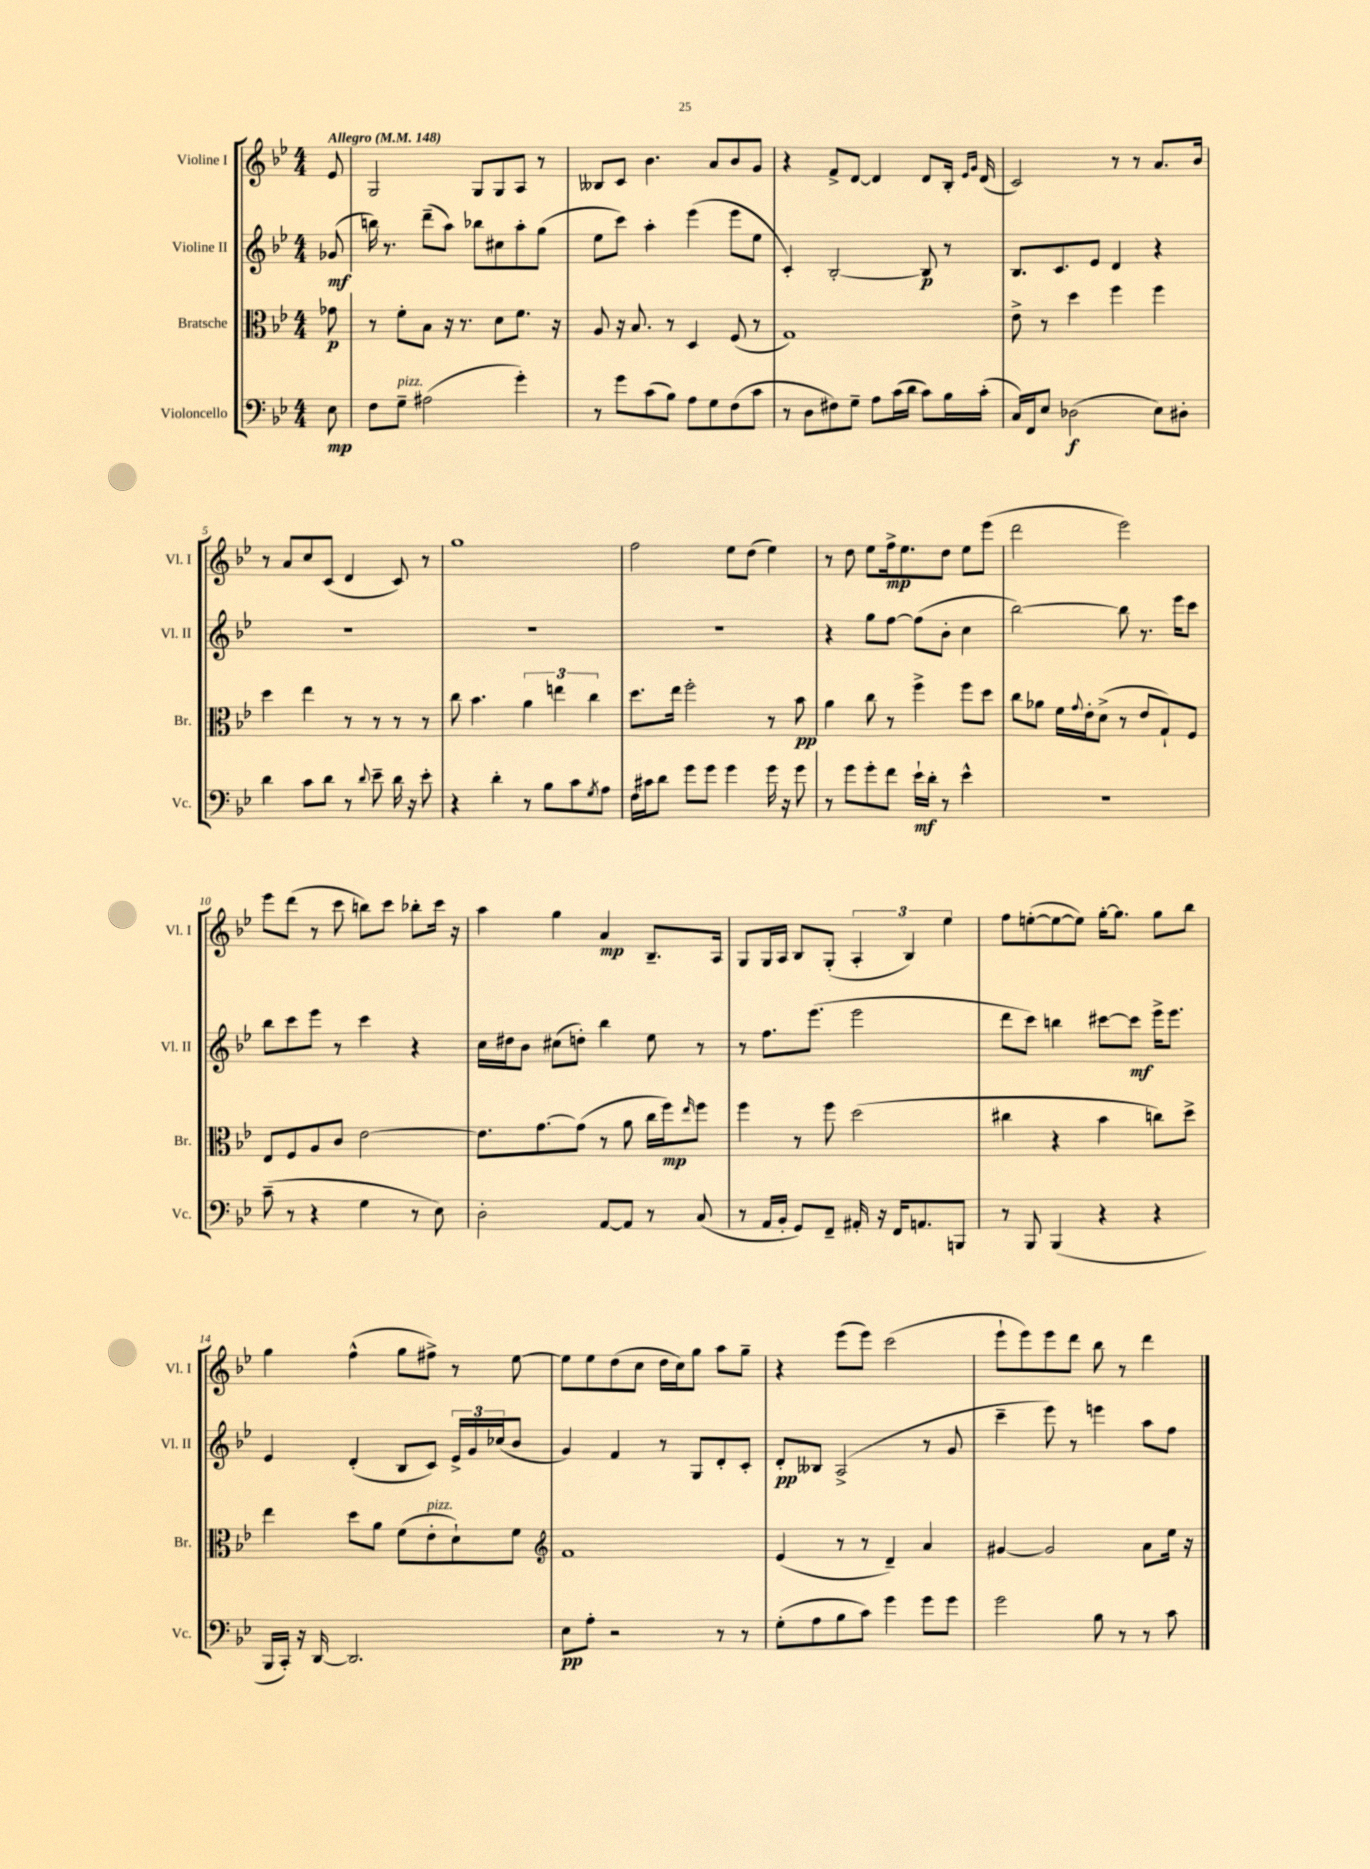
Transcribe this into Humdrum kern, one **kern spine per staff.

**kern	**kern	**kern	**kern
*staff4	*staff3	*staff2	*staff1
*clefF4	*clefC3	*clefG2	*clefG2
*k[b-e-]	*k[b-e-]	*k[b-e-]	*k[b-e-]
*M4/4	*M4/4	*M4/4	*M4/4
*MM148	*MM148	*MM148	*MM148
8E-\	8g-\	(8g-/	8e-/
=	=	=	=
8F\L	8r	16bb\)	2G/
.	.	8.r	.
8G~\J	8f'\L	.	.
(2A#\	8B-\J	(8ddd~\L	.
.	16r	8aa\J)	.
.	8.r	.	.
.	.	8bb-\L	8G/L
.	8d\L	8cc#\	8G/
4g'\)	8.f\J	8aa'\	8A/J
.	.	(8gg\J	8r
.	16r	.	.
=	=	=	=
8r	8A/	8ee-\L	8B--/L
8g\L	16r	8ccc\J)	8c/J
.	8.B-/	.	.
(8c\	.	4aa'\	4.b-\
8B-\J)	8r	.	.
8A\L	4D/	(4eee-\	.
8G\	.	.	8a/L
(8F\	(8F/	8eee-\L	8b-/
8c\J	8r	8ee-\J	8g/J
=	=	=	=
8r	1G)	4c'/)	4r
8D\L	.	.	.
8F#\)	.	[2B-'/	8f^/L
8G~\J	.	.	[8d/J
8A\L	.	.	4d/]
(16c\L	.	.	.
16d\JJ	.	.	.
8c\L)	.	8B-/]	8d/L
16B-\L	.	8r	16B-'/Jk
.	.	.	16qqe-/LL
.	.	.	16qqg/JJ
(16c'\JJ	.	.	(16d/
=	=	=	=
16C/LL)	8e-^\	8.B-/L	2c/)
16FF/J	.	.	.
8E-/J	8r	.	.
.	.	8.c/	.
(2D-\	4dd\	.	.
.	.	8e-/J	.
.	4ff\	4d/	8r
.	.	.	8r
8E-\L)	4ff\	4r	8.a/L
8D#'\J	.	.	.
.	.	.	16b-/Jk
=	=	=	=
4d\	4dd\	1r	8r
.	.	.	8a/L
8c\L	4ee-\	.	8cc/
8d\J	.	.	(8c/J
8r	8r	.	4d/
8qqd/	.	.	.
8e-~\	8r	.	.
16d\	8r	.	8c/)
16r	.	.	.
8e-'\	8r	.	8r
=	=	=	=
4r	8cc\	1r	1gg
.	4.b-\	.	.
4d'\	.	.	.
8r	6a\	.	.
8B-\L	.	.	.
.	6ee\	.	.
8c\	.	.	.
.	6cc\	.	.
8qG/	.	.	.
8A\J	.	.	.
=	=	=	=
16F\LL	8.dd\L	1r	2ff\
16c#\J	.	.	.
8d\J	.	.	.
.	16ee-\Jk	.	.
8g\L	2ff'\	.	.
8g\J	.	.	.
4g\	.	.	8ee-\L
.	.	.	(8dd\J
16g\	8r	.	4ee-\)
16r	.	.	.
8g\	8b-\	.	.
=	=	=	=
8r	4a\	4r	8r
8g\L	.	.	8dd\
8g'\	8cc\	8gg\L	8ee-\L
8f\J	8r	[8ff\J	16ff^\k
.	.	.	8.ee-\
16e-`\LL	4ff^\	(8ff\]L	.
16d'\JJ	.	.	.
8r	.	8b-'\J	8dd\J
4e-^^\	8ff\L	4cc\	8ee-\L
.	8dd\J	.	(8eee-\J
=	=	=	=
1r	8cc\L	[2bb-\)	2ddd\
.	8a-\J	.	.
.	16f\LL	.	.
.	8qqg/	.	.
.	16e-'\J	.	.
.	(8d^\J	.	.
.	8r	8bb-\]	2eee-\)
.	8e-/L	8.r	.
.	8G`/)	.	.
.	.	16eee-\LK	.
.	8F/J	8ccc\J	.
=	=	=	=
(8c~\	8E-/L	8bb-\L	8eee-\L
8r	8F/	8ccc\	(8ddd\J
4r	8A/	8eee-\J	8r
.	8c/J	8r	8ccc\
4G\	[2e-\	4ccc\	8bb\L)
.	.	.	8ccc\J
8r	.	4r	8bb-'\L
8E-\)	.	.	16ccc\Jk
.	.	.	16r
=	=	=	=
2D'\	8.e-\]L	16cc\LL	4aa\
.	.	16dd#\J	.
.	.	8b-\J	.
.	[8.g\	.	.
.	.	(8cc#\L	4gg\
.	(8g\]J	8dd'\J)	.
[8AA/L	8r	4bb-\	4a/
8AA/]J	8a\	.	.
8r	16cc\LL	8ee-\	8.B-~/L
.	16ff\J)	.	.
.	16qqee-/	.	.
(8C/	8ff\J	8r	.
.	.	.	16A/Jk
=	=	=	=
8r	4ff\	8r	8G/L
16AA/LL	.	8.ff\L	16G/L
16BB-'/JJ	.	.	16A/JJ
8GG/L)	8r	.	8B-/L
.	.	(8.eee-\J	.
8FF~/J	8ff\	.	(8G'/J
16AA#'/	(2dd\	2eee-\	6A'/
16r	.	.	.
16FF/LK	.	.	.
.	.	.	6B-/)
8.AA/	.	.	.
.	.	.	6ee-\
8BBB/J	.	.	.
=	=	=	=
8r	4cc#\	8ddd\L	8ff\L
8BBB-/	.	8ccc\J)	([8ee'\
(4BBB-/	4r	4bb\	8ee\_
.	.	.	8ee\]J)
4r	4b-\	[8ccc#\L	[16gg'\LK
.	.	.	8.gg\]J
.	.	8ccc#\]J	.
4r	8cc\L)	16eee-^\LK	8gg\L
.	.	8.eee-\J	.
.	8dd^\J	.	8bb-\J
=	=	=	=
16BBB-/LL	4ee-\	4e-/	4gg\
16CC'/JJ)	.	.	.
16r	.	.	.
[16DD/	.	.	.
2.DD/]	8dd\L	(4d'/	(4ff^^\
.	8a\J	.	.
.	(8f\L	8B-/L	8gg\L
.	8e-'\	8c/J)	8ff#^\J)
.	8d`\)	24e-^/LL	8r
.	.	24g/	.
.	.	(24cc-/J	.
.	8f\J	8b-/J	[8ee-\
=	=	=	=
*	*clefG2	*	*
8E-\L	1f	4g/)	8ee-\]L
8A'\J	.	.	8ee-\
2r	.	4f/	(8dd\
.	.	.	8cc\J
.	.	8r	16dd\LL
.	.	.	16cc\J)
.	.	8G/L	8gg\J
8r	.	8d'/	8aa\L
8r	.	8c'/J	8gg~\J
=	=	=	=
(8G'\L	(4e-/	8d'/L	4r
8A\	.	8B--/J	.
8B-\	8r	(2A^/	(8eee-\L
8c\J)	8r	.	8eee-\J)
4g\	4d~/)	.	(2ccc\
8g\L	4a/	8r	.
8g\J	.	8g/	.
=	=	=	=
2g\	[4g#/	4ccc~\	8eee-`\L
.	.	.	8eee-\)
.	2g#/]	8eee-\)	8eee-\
.	.	8r	8ddd\J
8B-\	.	4eee\	8bb-\
8r	.	.	8r
8r	8a\L	8aa\L	4ddd\
8c\	16ee-\Jk	8ff\J	.
.	16r	.	.
==	==	==	==
*-	*-	*-	*-
